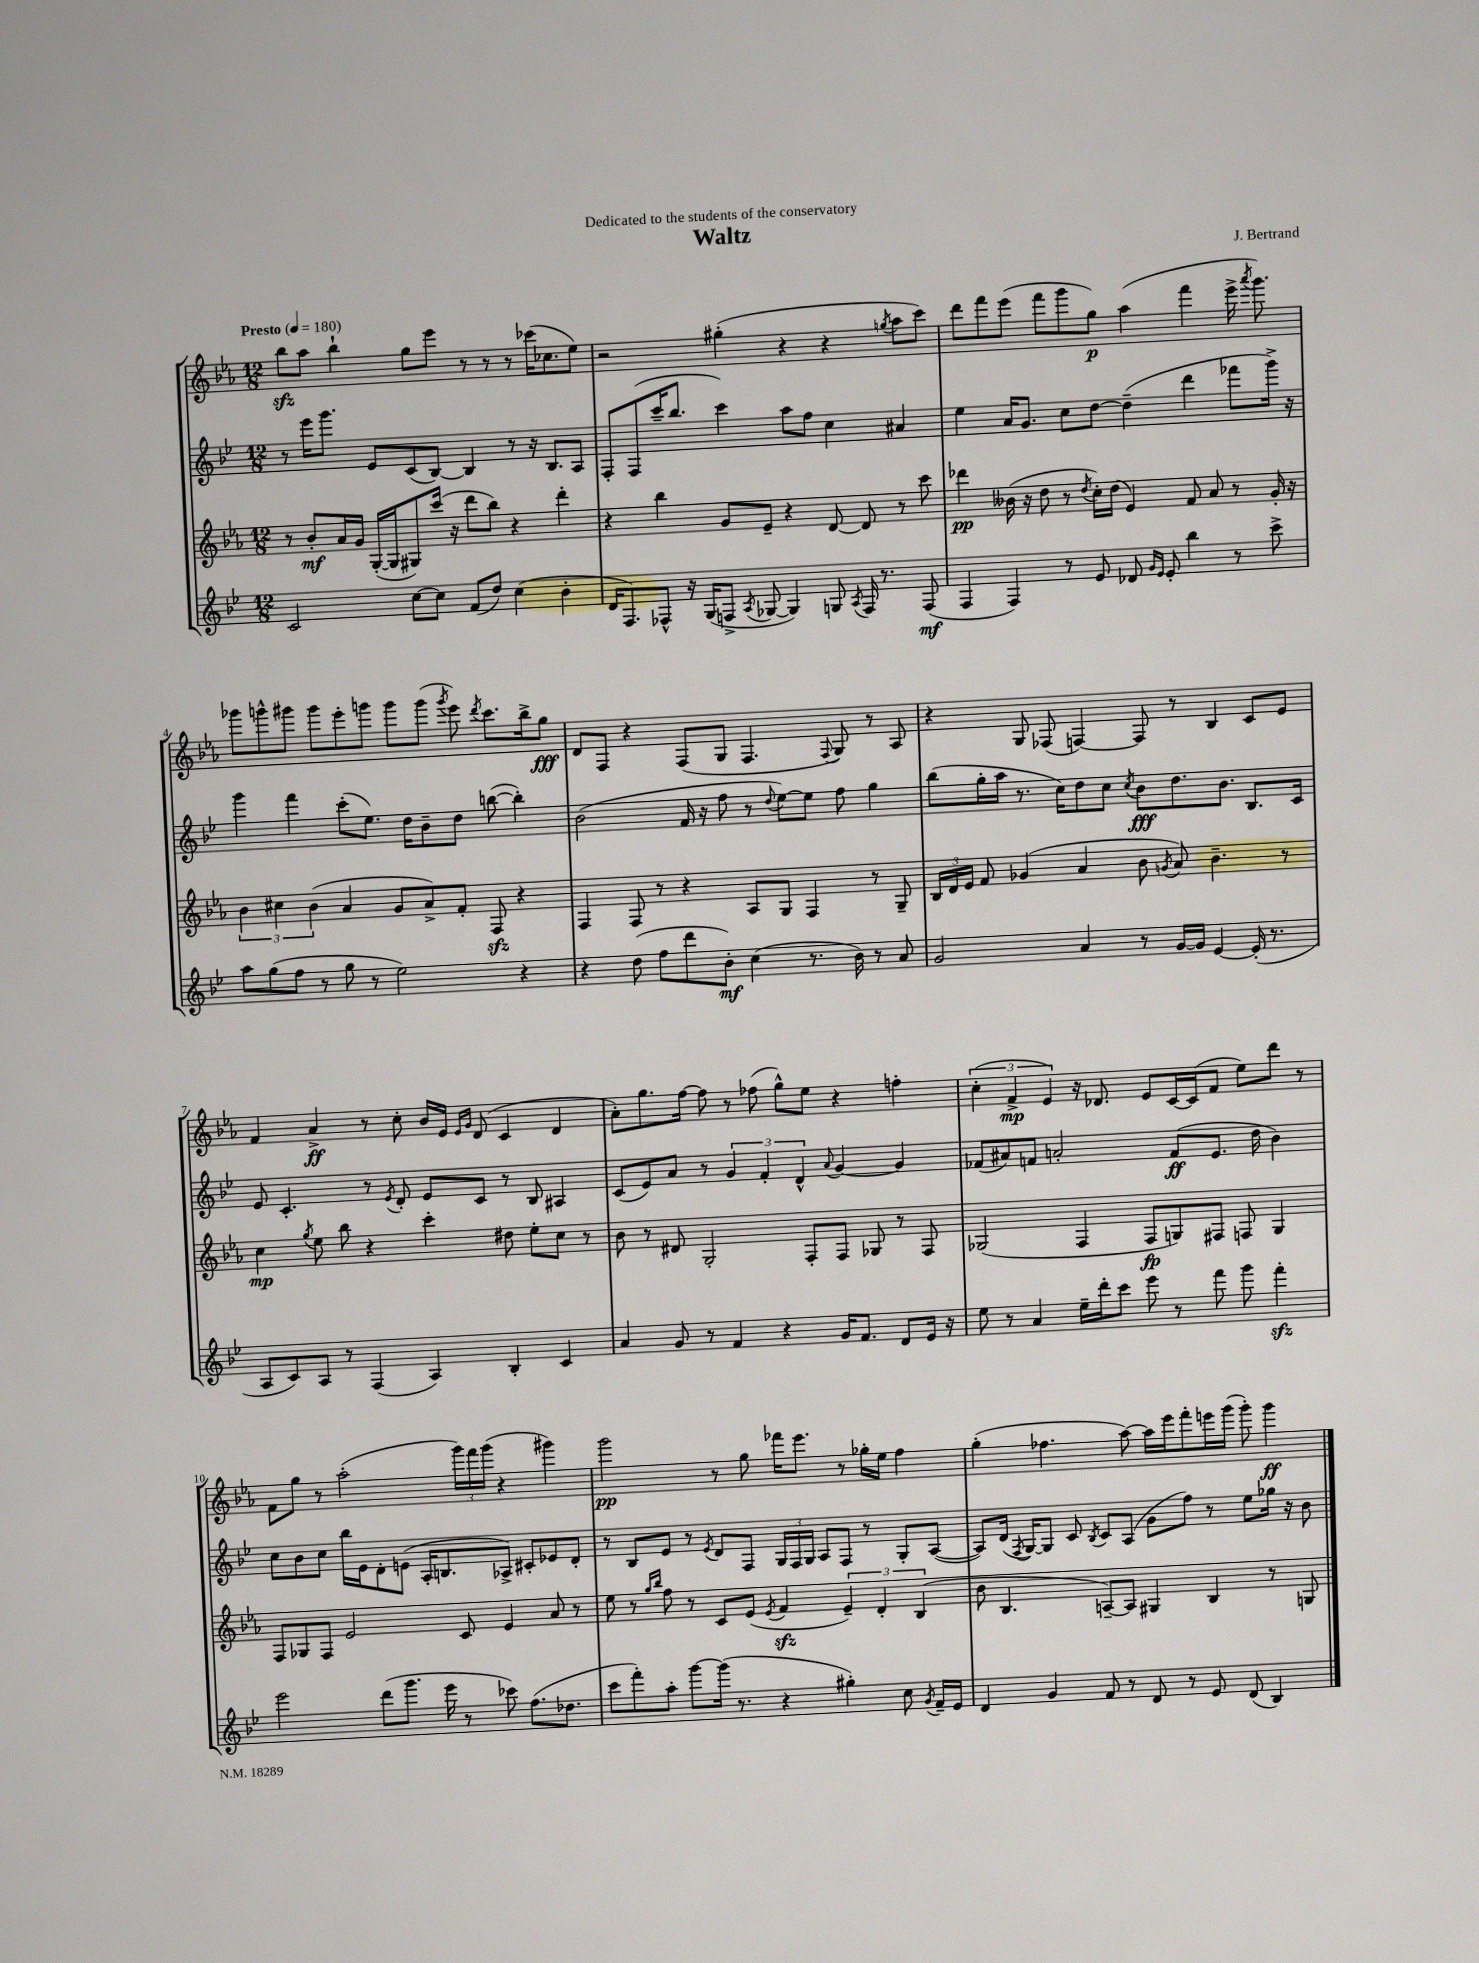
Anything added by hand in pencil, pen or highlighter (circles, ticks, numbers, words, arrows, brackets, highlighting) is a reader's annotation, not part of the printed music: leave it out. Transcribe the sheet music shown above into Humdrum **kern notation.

**kern	**dynam	**kern	**dynam	**kern	**dynam	**kern	**dynam
*part4	*part4	*part3	*part3	*part2	*part2	*part1	*part1
*staff4	*staff4	*staff3	*staff3	*staff2	*staff2	*staff1	*staff1
*clefG2	*	*clefG2	*	*clefG2	*	*clefG2	*
*k[b-e-]	*	*k[b-e-a-]	*	*k[b-e-]	*	*k[b-e-a-]	*
*M12/8	*	*M12/8	*	*M12/8	*	*M12/8	*
*MM180	*	*MM180	*	*MM180	*	*MM180	*
=1	=1	=1	=1	=1	=1	=1	=1
!	!	!	!	!	!	!LO:TX:a:B:t=Presto	!
2c/	.	8r	.	8r	.	8bb-zz\L	.
.	.	8b-'/L	mf	16eee-\KL	.	8aa-\J	.
.	.	.	.	8.ggg\J	.	.	.
.	.	16a-/L	.	.	.	4bb-`\	.
.	.	16g/JJ	.	.	.	.	.
.	.	([16G'/LL	.	8e-/L	.	.	.
.	.	16G/J]	.	.	.	.	.
[8cc\L	.	8G#X/)	.	(8c/	.	8gg\L	.
8cc\J]	.	(16ccc/Jk	.	[8B-/J)	.	8eee-\J	.
.	.	16r	.	.	.	.	.
(8f/L	.	8ddd\L	.	4B-/]	.	8r	.
8dd/J)	.	8bb-\J)	.	.	.	8r	.
(4cc\	.	4r	.	8r	.	8r	.
.	.	.	.	16r	.	(16ccc-X\KL	.
.	.	.	.	8.B-/L	.	8.cc-X\	.
4b-'\	.	4ddd'\	.	.	.	.	.
.	.	.	.	8A/J	.	8ee-\J)	.
=2	=2	=2	=2	=2	=2	=2	=2
16d/KL	.	4r	.	8F'/L	.	2r	.
8.F/)	.	.	.	.	.	.	.
.	.	.	.	(8F/	.	.	.
8F-X^^/J	.	4bb-\	.	16ccc~/K	.	.	.
.	.	.	.	8.bb-/J	.	.	.
16r	.	.	.	.	.	.	.
(16G/KL	.	.	.	.	.	.	.
8Fn^/J	.	8g/L	.	4ccc\)	.	(4gg#X'\	.
8qA/	.	.	.	.	.	.	.
[8G-X/	.	8e-~/J	.	.	.	.	.
4G-/])	.	4r	.	8aa\L	.	4r	.
.	.	.	.	8ff\J	.	.	.
8Gn/	.	[8d/	.	4cc\	.	4r	.
8qA/	.	.	.	.	.	.	.
16F/	.	8d/]	.	.	.	.	.
8.r	.	.	.	.	.	.	.
.	.	.	.	.	.	8qggn/	.
.	.	8r	.	4a#X/	.	8aa-\L	.
(8F/	mf	8ccc\	.	.	.	8ccc\J)	.
=3	=3	=3	=3	=3	=3	=3	=3
4F/	.	4ddd-X\	pp	4ee-\	.	8ddd\L	.
.	.	.	.	.	.	8fff\	.
4F/)	.	(16b--X\	.	16a/KL	.	(8eee-\J	.
.	.	16r	.	8.g/J	.	.	.
.	.	8dd\	.	.	.	8fff\L	.
8r	.	8r	.	8cc\L	.	8ggg\	.
.	.	8qdd/	.	.	.	.	.
8e-/	.	16cc'\LL)	.	[8dd\J	.	8gg\J)	p
.	.	(16dd\JJ	.	.	.	.	.
8d-X/	.	4e-/)	.	(4dd~\]	.	(4aa-\	.
16qqg/LL	.	.	.	.	.	.	.
16qqe-/JJ	.	.	.	.	.	.	.
8e-'/	.	.	.	.	.	.	.
4bb-\	.	8f/	.	4ddd\	.	4fff\	.
.	.	8a-/	.	.	.	.	.
8r	.	8r	.	8fff-X\L	.	16eee-^\	.
.	.	.	.	.	.	8qaaa-/	.
.	.	.	.	.	.	8.ggg\)	.
8ccc^\	.	16g'/	.	16ggg^\Jk)	.	.	.
.	.	16r	.	16r	.	.	.
!!LO:LB:g=z
=4	=4	=4	=4	=4	=4	=4	=4
8aa\L	.	6b-\	.	4ggg\	.	8ggg-X\L	.
(8gg\	.	.	.	.	.	8gggn^^\	.
.	.	6cc#X\	.	.	.	.	.
8ff\J	.	.	.	4fff\	.	8ggg#X\J	.
.	.	(6b-\	.	.	.	.	.
8r	.	.	.	.	.	8ggg#\L	.
8gg\	.	4a-/	.	(8ccc'\L	.	8eee-'\	.
8r	.	.	.	8.ee-\J)	.	8gggn\J	.
2ee-\)	.	8g/L	.	.	.	8ggg\L	.
.	.	.	.	16dd\KL	.	.	.
.	.	8a-^/)	.	8b-~\	.	(8ggg\J	.
.	.	.	.	.	.	8qggg/	.
.	.	8f'/J	.	8dd\J	.	8eee-\)	.
.	.	.	.	.	.	8qddd/	.
.	.	8Fzz/	.	([8bbn\	.	8.ccc\L	.
4r	.	4r	.	4bb'\])	.	.	.
.	.	.	.	.	.	16bb-^\k	.
.	.	.	.	.	.	8gg\J	fff
=5	=5	=5	=5	=5	=5	=5	=5
4r	.	4F/	.	(2b-\	.	8d/L	.
.	.	.	.	.	.	8F/J	.
(8dd\	.	8F/	.	.	.	4r	.
8ff\L	.	8r	.	.	.	.	.
8ddd\	.	4r	.	16f/	.	(8F/L	.
.	.	.	.	16r	.	.	.
8b-'\J)	mf	.	.	8ff\	.	8G/J	.
(4cc\	.	8A-/L	.	8r	.	4.F/	.
.	.	.	.	8qqdd/	.	.	.
.	.	8G/J	.	[8ee-\L)	.	.	.
8.r	.	4F/	.	8ee-\J]	.	.	.
.	.	.	.	.	.	8qqF/	.
.	.	.	.	8ff\	.	8G/)	.
16b-\)	.	.	.	.	.	.	.
8r	.	8r	.	4gg\	.	8r	.
8a/	.	8G~/	.	.	.	8A-/	.
=6	=6	=6	=6	=6	=6	=6	=6
2g/	.	24B-/LL	.	(8bb-\L	.	4r	.
.	.	24d/	.	.	.	.	.
.	.	24e-/JJ	.	.	.	.	.
.	.	8f/	.	16gg'\L	.	.	.
.	.	.	.	16aa\JJ	.	.	.
.	.	(4g-X/	.	8.r	.	8G/	.
.	.	.	.	.	.	(8F-X/	.
.	.	.	.	16cc\KL)	.	.	.
4a/	.	4a-/	.	8dd\	.	[4Fn/)	.
.	.	.	.	8cc\J	.	.	.
.	.	.	.	8qcc/	.	.	.
8r	.	8b-\	.	8b-\L	fff	8F/]	.
.	.	8qgn/	.	.	.	.	.
[16g/LL	.	8a-/)	.	8.dd\	.	8r	.
16g/JJ]	.	.	.	.	.	.	.
[4e-/	.	4.b-~\	.	.	.	4B-/	.
.	.	.	.	8.b-\J	.	.	.
(16e-'/]	.	.	.	8.B-/L	.	8c/L	.
8.r	.	.	.	.	.	.	.
.	.	8r	.	.	.	8e-/J	.
.	.	.	.	16c/Jk	.	.	.
!!LO:LB:g=z
=7	=7	=7	=7	=7	=7	=7	=7
8A/L	.	4cc\	mp	8e-/	.	4f/	.
8c/)	.	.	.	4.c'/	.	.	.
.	.	8qgg/	.	.	.	.	.
8A/J	.	8ee-\	.	.	.	4a-^/	ff
8r	.	8bb-\	.	.	.	.	.
(4F/	.	4r	.	8r	.	8r	.
.	.	.	.	8qe-/	.	.	.
.	.	.	.	8d'/	.	8cc'\	.
4A/)	.	4ccc'\	.	8e-/L	.	16b-/LL	.
.	.	.	.	.	.	16e-/JJ	.
.	.	.	.	.	.	16qqe-/LL	.
.	.	.	.	.	.	16qqg/JJ	.
.	.	.	.	8c/J	.	(8d/	.
4B-'/	.	8dd#X\	.	8r	.	4c/	.
.	.	8ee-'\L	.	8B-/	.	.	.
4c/	.	8cc\J	.	4A#X/	.	4d/	.
.	.	8r	.	.	.	.	.
=8	=8	=8	=8	=8	=8	=8	=8
4a/	.	8b-\	.	(8c/L	.	8a-'\L)	.
.	.	8r	.	8e-/)	.	8.gg\	.
8g/	.	8d#X/	.	8a/J	.	.	.
.	.	.	.	.	.	[16ff\Jk	.
8r	.	2G'/	.	8r	.	8ff\]	.
4f/	.	.	.	6g/	.	8r	.
.	.	.	.	.	.	(8ff-X\	.
.	.	.	.	6f'/	.	.	.
4r	.	.	.	.	.	8gg^^\L)	.
.	.	.	.	6d^^/	.	.	.
.	.	8F'/L	.	.	.	8ee-\J	.
.	.	.	.	8qqa/	.	.	.
16g/KL	.	8F/J	.	[4g/	.	4r	.
8.f/J	.	.	.	.	.	.	.
.	.	8G-X/	.	.	.	.	.
8d/L	.	8r	.	4g/]	.	4ffn'\	.
16e-/Jk	.	8F/	.	.	.	.	.
16r	.	.	.	.	.	.	.
=9	=9	=9	=9	=9	=9	=9	=9
8ee-\	.	(2G-X/	.	(8f-X/L	.	(6cc'\	.
8r	.	.	.	8a#X/)	.	.	.
.	.	.	.	.	.	6f^/	mp
4a/	.	.	.	8fn/J	.	.	.
.	.	.	.	.	.	6e-/)	.
.	.	.	.	2an'/	.	.	.
16ee-~\LL	.	4F/	.	.	.	16r	.
16ddd'\J	.	.	.	.	.	8.d-X/	.
8ccc\J	.	.	.	.	.	.	.
8eee-\	.	8F/L	fp	.	.	8e-/L	.
8r	.	8Gn/)	.	(8f/L	ff	[16c/L	.
.	.	.	.	.	.	(16c/J]	.
8fff\	.	8F#X/J	.	8.e-/J	.	8f/J	.
8ggg\	.	8Fn/	.	.	.	8ee-\L)	.
.	.	.	.	16dd\	.	.	.
4fffzz'\	.	4G/	.	4b-\)	.	8ddd\J	.
.	.	.	.	.	.	8r	.
!!LO:LB:g=z
=10	=10	=10	=10	=10	=10	=10	=10
2eee-\	.	8F/L	.	8cc\L	.	8f\L	.
.	.	8G-X/	.	8b-\	.	8gg\J	.
.	.	8F/J	.	8cc\J	.	8r	.
.	.	2e-/	.	16bb-\LL	.	(2aa-'\	.
.	.	.	.	16e-\J	.	.	.
(8ddd\L	.	.	.	8d'\	.	.	.
8.ggg\J	.	.	.	(8en\J	.	.	.
.	.	.	.	16A'/KL	.	.	.
16eee-\	.	.	.	8.Bn/	.	.	.
8r	.	8c/	.	.	.	24ggg\LL)	.
.	.	.	.	.	.	24fff\	.
.	.	.	.	.	.	(24ggg\JJ	.
8ccc-X\)	.	4e-/	.	8A-X^/J)	.	4r	.
(8.ff\L	.	.	.	8c#X'/L	.	.	.
.	.	8a-/	.	8e-X/	.	4ggg#X\)	.
8.dd-X\J	.	.	.	.	.	.	.
.	.	8r	.	8d'/J	.	.	.
=11	=11	=11	=11	=11	=11	=11	=11
8ccc\L	.	8ee-\	.	8r	.	2ggg\	pp
8fff'\)	.	8r	.	8B-/L	.	.	.
.	.	16qqgg/LL	.	.	.	.	.
.	.	16qqbb-/JJ	.	.	.	.	.
8aa'\J	.	8ff\	.	8e-/J	.	.	.
[8ggg\L	.	8r	.	8r	.	.	.
.	.	.	.	8qe-/	.	.	.
(16ggg\Jk]	.	8c/L	.	8d/L	.	8r	.
8.r	.	.	.	.	.	.	.
.	.	(8e-/J	.	8F/J	.	8gg\	.
.	.	8qe-/	.	.	.	.	.
4r	.	4fzz/	.	24G/LL	.	16fff-X\KL	.
.	.	.	.	24F/	.	.	.
.	.	.	.	.	.	8.eee-\J	.
.	.	.	.	24G/JJ	.	.	.
.	.	.	.	8A/L	.	.	.
4gg#X'\)	.	6e-~/)	.	8F/J	.	8r	.
.	.	.	.	8r	.	16gg-X'\LL	.
.	.	6d'/	.	.	.	.	.
.	.	.	.	.	.	16ee-\JJ	.
8cc\	.	.	.	8G'/L	.	4ff\	.
.	.	(6B-/	.	.	.	.	.
8qg/	.	.	.	.	.	.	.
16f~/LL	.	.	.	([8A/J	.	.	.
16e-/JJ	.	.	.	.	.	.	.
=12	=12	=12	=12	=12	=12	=12	=12
4d/	.	8b-\	.	8A/L])	.	(4gg'\	.
.	.	4.B-/	.	(16d/Jk	.	.	.
.	.	.	.	8qF/	.	.	.
.	.	.	.	[16G/KL)	.	.	.
4g/	.	.	.	8G/J]	.	4.ff-X\	.
.	.	.	.	8c/	.	.	.
.	.	.	.	8qB-/	.	.	.
8f/	.	[8An~/L)	.	8c/L	.	.	.
8r	.	8A/J]	.	(8A/J	.	[8aa-\)	.
8d/	.	4G#X/	.	8g\L	.	16aa-\LL]	.
.	.	.	.	.	.	16eee-\J	.
8r	.	.	.	8ff\J)	.	8fff'\	.
8e-/	.	4B-/	.	8r	.	16eeen\L	.
.	.	.	.	.	.	(16ggg\JJ	.
(8d/	.	.	.	8ee-\L	.	8ggg'\)	.
4B-/)	.	8r	.	16gg-X\Jk	.	4ggg\	ff
.	.	.	.	16r	.	.	.
.	.	8Gn/	.	8b-\	.	.	.
==	==	==	==	==	==	==	==
*-	*-	*-	*-	*-	*-	*-	*-
